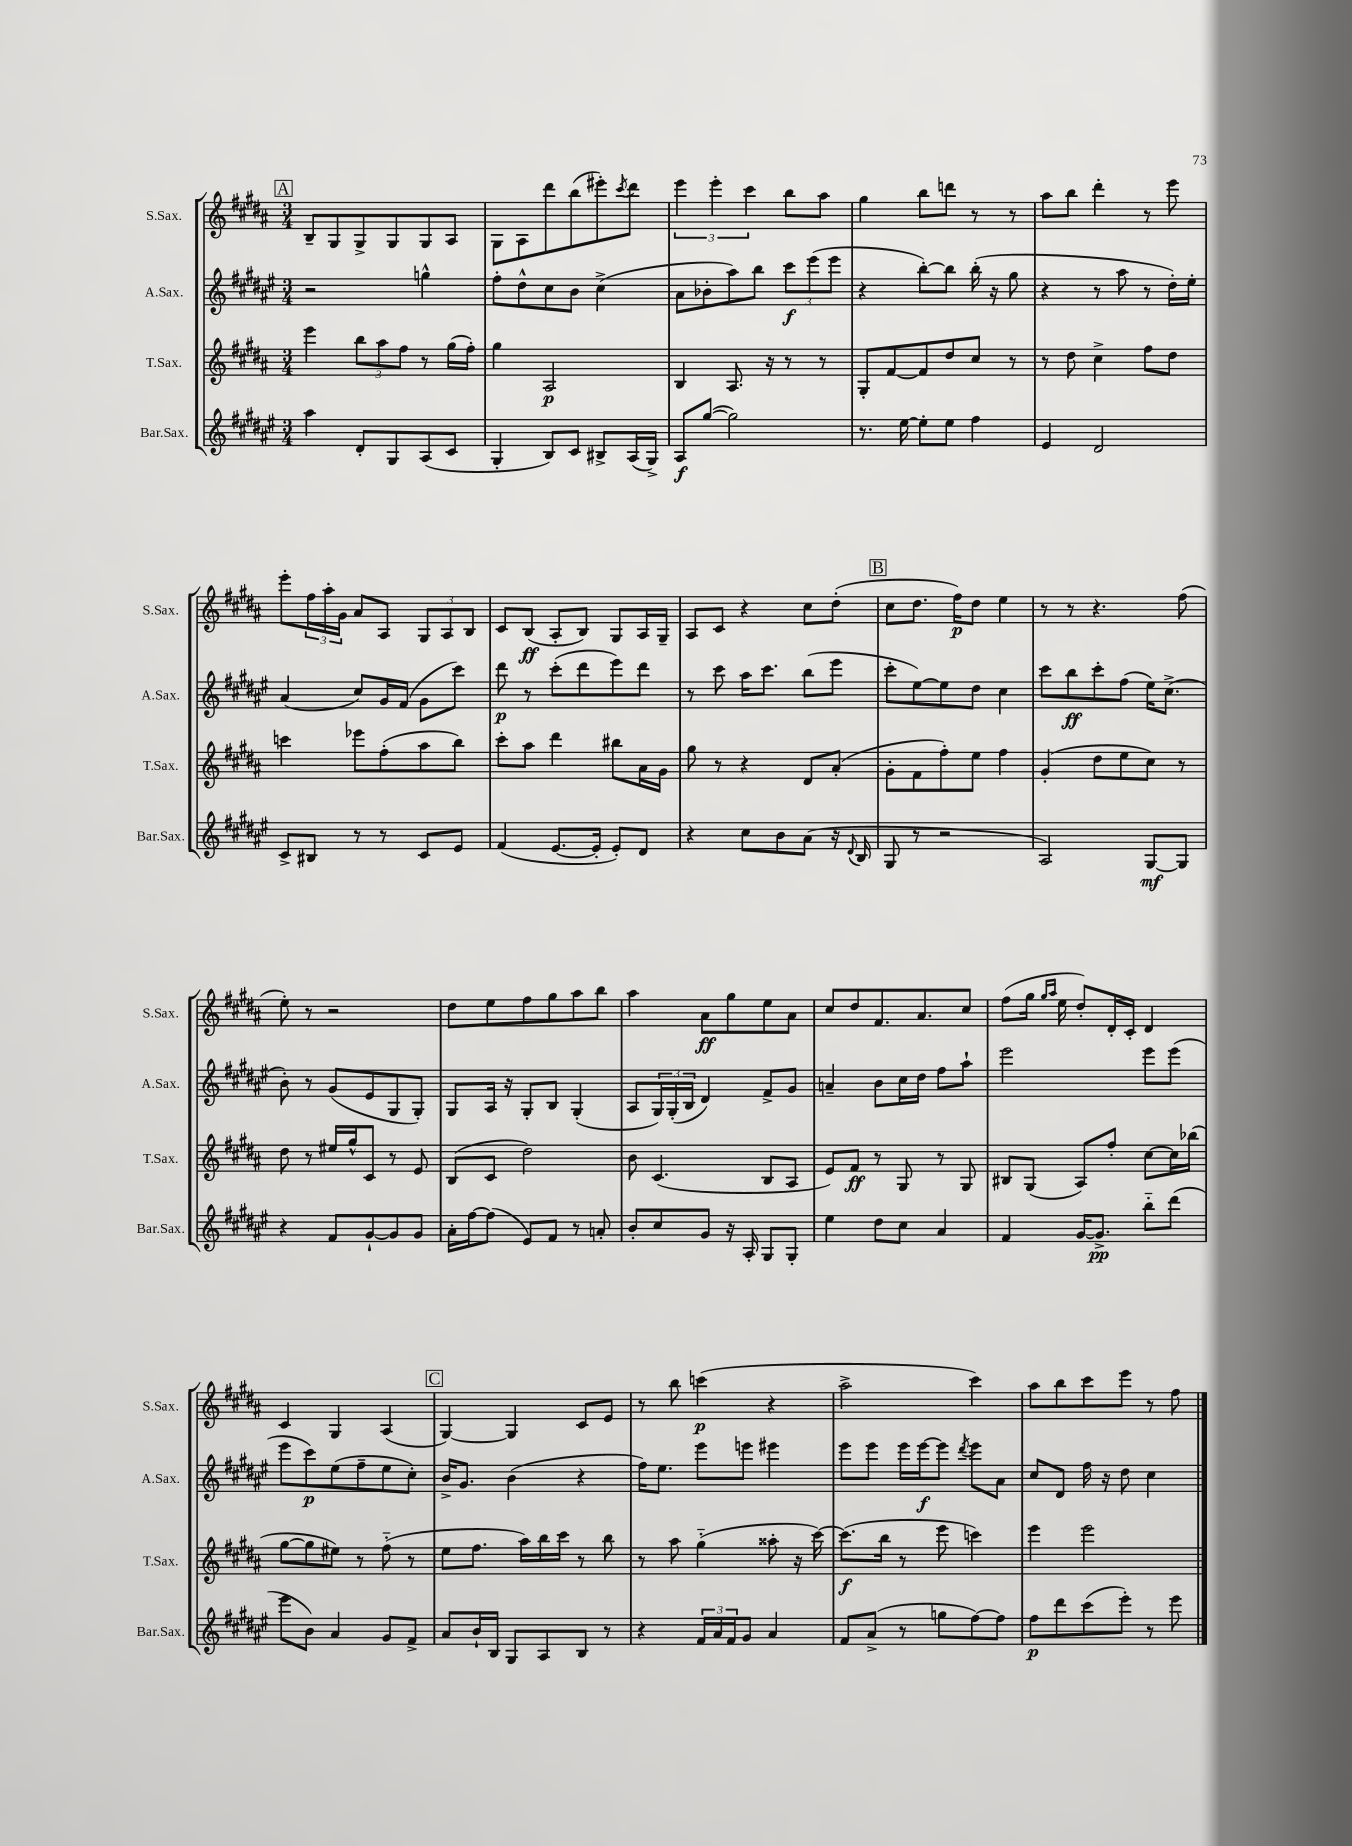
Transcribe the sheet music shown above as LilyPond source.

<<
\new StaffGroup <<
\new Staff = "s0" \with { instrumentName = "S.Sax." shortInstrumentName = "S.Sax." } {
    \clef treble \key b \major \numericTimeSignature \time 3/4
    \mark \markup { \box "A" } b8-- gis8 gis8-> gis8 gis8 ais8 |
    gis8 ais8 dis'''8 b''8( eis'''8-.) \acciaccatura { cis'''8 } dis'''8 |
    \tuplet 3/2 { e'''4 e'''4-. cis'''4 } b''8 ais''8 |
    gis''4 b''8 d'''8 r8 r8 |
    ais''8 b''8 dis'''4-. r8 e'''8 |
    e'''8-. \tuplet 3/2 { fis''16 ais''16-. gis'16 } ais'8 ais8 \tuplet 3/2 { gis8 ais8 b8 } |
    cis'8 b8\ff( ais8-. b8) gis8 ais16 gis16-- |
    ais8 cis'8 r4 cis''8 dis''8-.( |
    \mark \markup { \box "B" } cis''8 dis''8. fis''16\p) dis''8 e''4 |
    r8 r8 r4. fis''8( |
    e''8-.) r8 r2 |
    dis''8 e''8 fis''8 gis''8 ais''8 b''8 |
    ais''4 ais'8\ff gis''8 e''8 ais'8 |
    cis''8 dis''8 fis'8. ais'8. cis''8 |
    fis''8( gis''16 \grace { gis''16 ais''16 } e''16 dis''8-.) dis'16-. cis'16-. dis'4 |
    cis'4 gis4 ais4( |
    \mark \markup { \box "C" } gis4~) gis4 cis'8 e'8 |
    r8 b''8 c'''4\p( r4 |
    ais''2-> cis'''4) |
    ais''8 b''8 cis'''8 e'''8 r8 fis''8 \bar "|." |
}
\new Staff = "s1" \with { instrumentName = "A.Sax." shortInstrumentName = "A.Sax." } {
    \clef treble \key fis \major \numericTimeSignature \time 3/4
    \mark \markup { \box "A" } r2 g''4-^ |
    fis''8-. dis''8-^ cis''8 b'8 cis''4->( |
    ais'8 bes'8-. ais''8) b''8 \tuplet 3/2 { cis'''8\f eis'''8( eis'''8 } |
    r4 b''8~-.) b''8 b''16-.( r16 gis''8 |
    r4 r8 ais''8 r8 dis''16-.) eis''16-. |
    ais'4( cis''8) gis'16 fis'16( gis'8 cis'''8) |
    dis'''8\p r8 cis'''8-.( dis'''8 eis'''8) dis'''8 |
    r8 cis'''8 ais''16 cis'''8. b''8( eis'''8 |
    \mark \markup { \box "B" } cis'''8-. eis''8~) eis''8 dis''8 cis''4 |
    cis'''8 b''8\ff cis'''8-. fis''8( eis''16) cis''8.->( |
    b'8-.) r8 gis'8( eis'8 gis8 gis8-.) |
    gis8 ais16 r16 gis8-. b8 gis4-.( |
    ais8 \tuplet 3/2 { gis16) gis16-.( b16 } dis'4) fis'8-> gis'8 |
    a'4-- b'8 cis''16 dis''16 fis''8 ais''8-! |
    eis'''2 eis'''8 eis'''8( |
    eis'''8 cis'''8\p) eis''8( fis''8-- eis''8 cis''8-.) |
    \mark \markup { \box "C" } b'16-> gis'8. b'4( r4 |
    fis''16) eis''8. eis'''8 e'''8 eis'''4 |
    eis'''8 eis'''8 eis'''16 eis'''16~\f eis'''8 \acciaccatura { dis'''8 } eis'''8 ais'8 |
    cis''8 dis'8 fis''16 r16 dis''8 cis''4 \bar "|." |
}
\new Staff = "s2" \with { instrumentName = "T.Sax." shortInstrumentName = "T.Sax." } {
    \clef treble \key b \major \numericTimeSignature \time 3/4
    \mark \markup { \box "A" } e'''4 \tuplet 3/2 { b''8 ais''8 fis''8 } r8 gis''16( fis''16-.) |
    gis''4 ais2\p |
    b4 ais8. r16 r8 r8 |
    gis8-. fis'8~ fis'8 dis''8 cis''8 r8 |
    r8 dis''8 cis''4-> fis''8 dis''8 |
    c'''4 ees'''8 fis''8-.( ais''8 b''8) |
    cis'''8-. ais''8 dis'''4 bis''8 ais'16 gis'16 |
    gis''8 r8 r4 dis'8 ais'8-.( |
    \mark \markup { \box "B" } gis'8-. fis'8 fis''8-.) e''8 fis''4 |
    gis'4-.( dis''8 e''8 cis''8) r8 |
    dis''8 r8 eis''16 gis''16-^ cis'8 r8 e'8 |
    b8( cis'8 dis''2) |
    b'8 cis'4.( b8 ais8 |
    e'8) fis'8\ff r8 gis8 r8 gis8 |
    bis8 gis8( ais8) fis''8-. cis''8~ cis''16 bes''16( |
    gis''8~ gis''8 eis''8) r8 fis''8-_( r8 |
    \mark \markup { \box "C" } e''8 fis''8. ais''16) b''16 cis'''16 r8 b''8 |
    r8 ais''8 gis''4-_( aisis''8-. r16 cis'''16~) |
    cis'''8.\f( b''16 r8 e'''8 c'''4) |
    e'''4 e'''2 \bar "|." |
}
\new Staff = "s3" \with { instrumentName = "Bar.Sax." shortInstrumentName = "Bar.Sax." } {
    \clef treble \key fis \major \numericTimeSignature \time 3/4
    \mark \markup { \box "A" } ais''4 dis'8-. gis8 ais8( cis'8 |
    gis4-. b8) cis'8 bis8-> ais16( gis16->) |
    ais8\f gis''8~( gis''2) |
    r8. eis''16~ eis''8-. eis''8 fis''4 |
    eis'4 dis'2 |
    cis'8-> bis8 r8 r8 cis'8 eis'8 |
    fis'4( eis'8.~ eis'16-. eis'8-.) dis'8 |
    r4 cis''8 b'8 ais'8( r16 \appoggiatura { dis'8 } b16 |
    \mark \markup { \box "B" } gis8 r8 r2 |
    ais2) gis8~\mf gis8 |
    r4 fis'8 gis'8~-! gis'8 gis'8 |
    ais'16-. fis''16~ fis''8( eis'8) fis'8 r8 a'8-. |
    b'8-. cis''8 gis'8 r16 ais16-. gis8 gis8-. |
    eis''4 dis''8 cis''8 ais'4 |
    fis'4 gis'16~ gis'8.->\pp b''8-_ dis'''8( |
    eis'''8 b'8) ais'4 gis'8 fis'8-> |
    \mark \markup { \box "C" } ais'8 b'16-! b16 gis8 ais8 b8 r8 |
    r4 \tuplet 3/2 { fis'16 ais'16 fis'16 } gis'8 ais'4 |
    fis'8 ais'8->( r8 g''8 fis''8~) fis''8 |
    fis''8\p dis'''8 cis'''8( eis'''8-.) r8 eis'''8 \bar "|." |
}
>>
>>
\layout { \context { \Score \remove "Bar_number_engraver" } }
